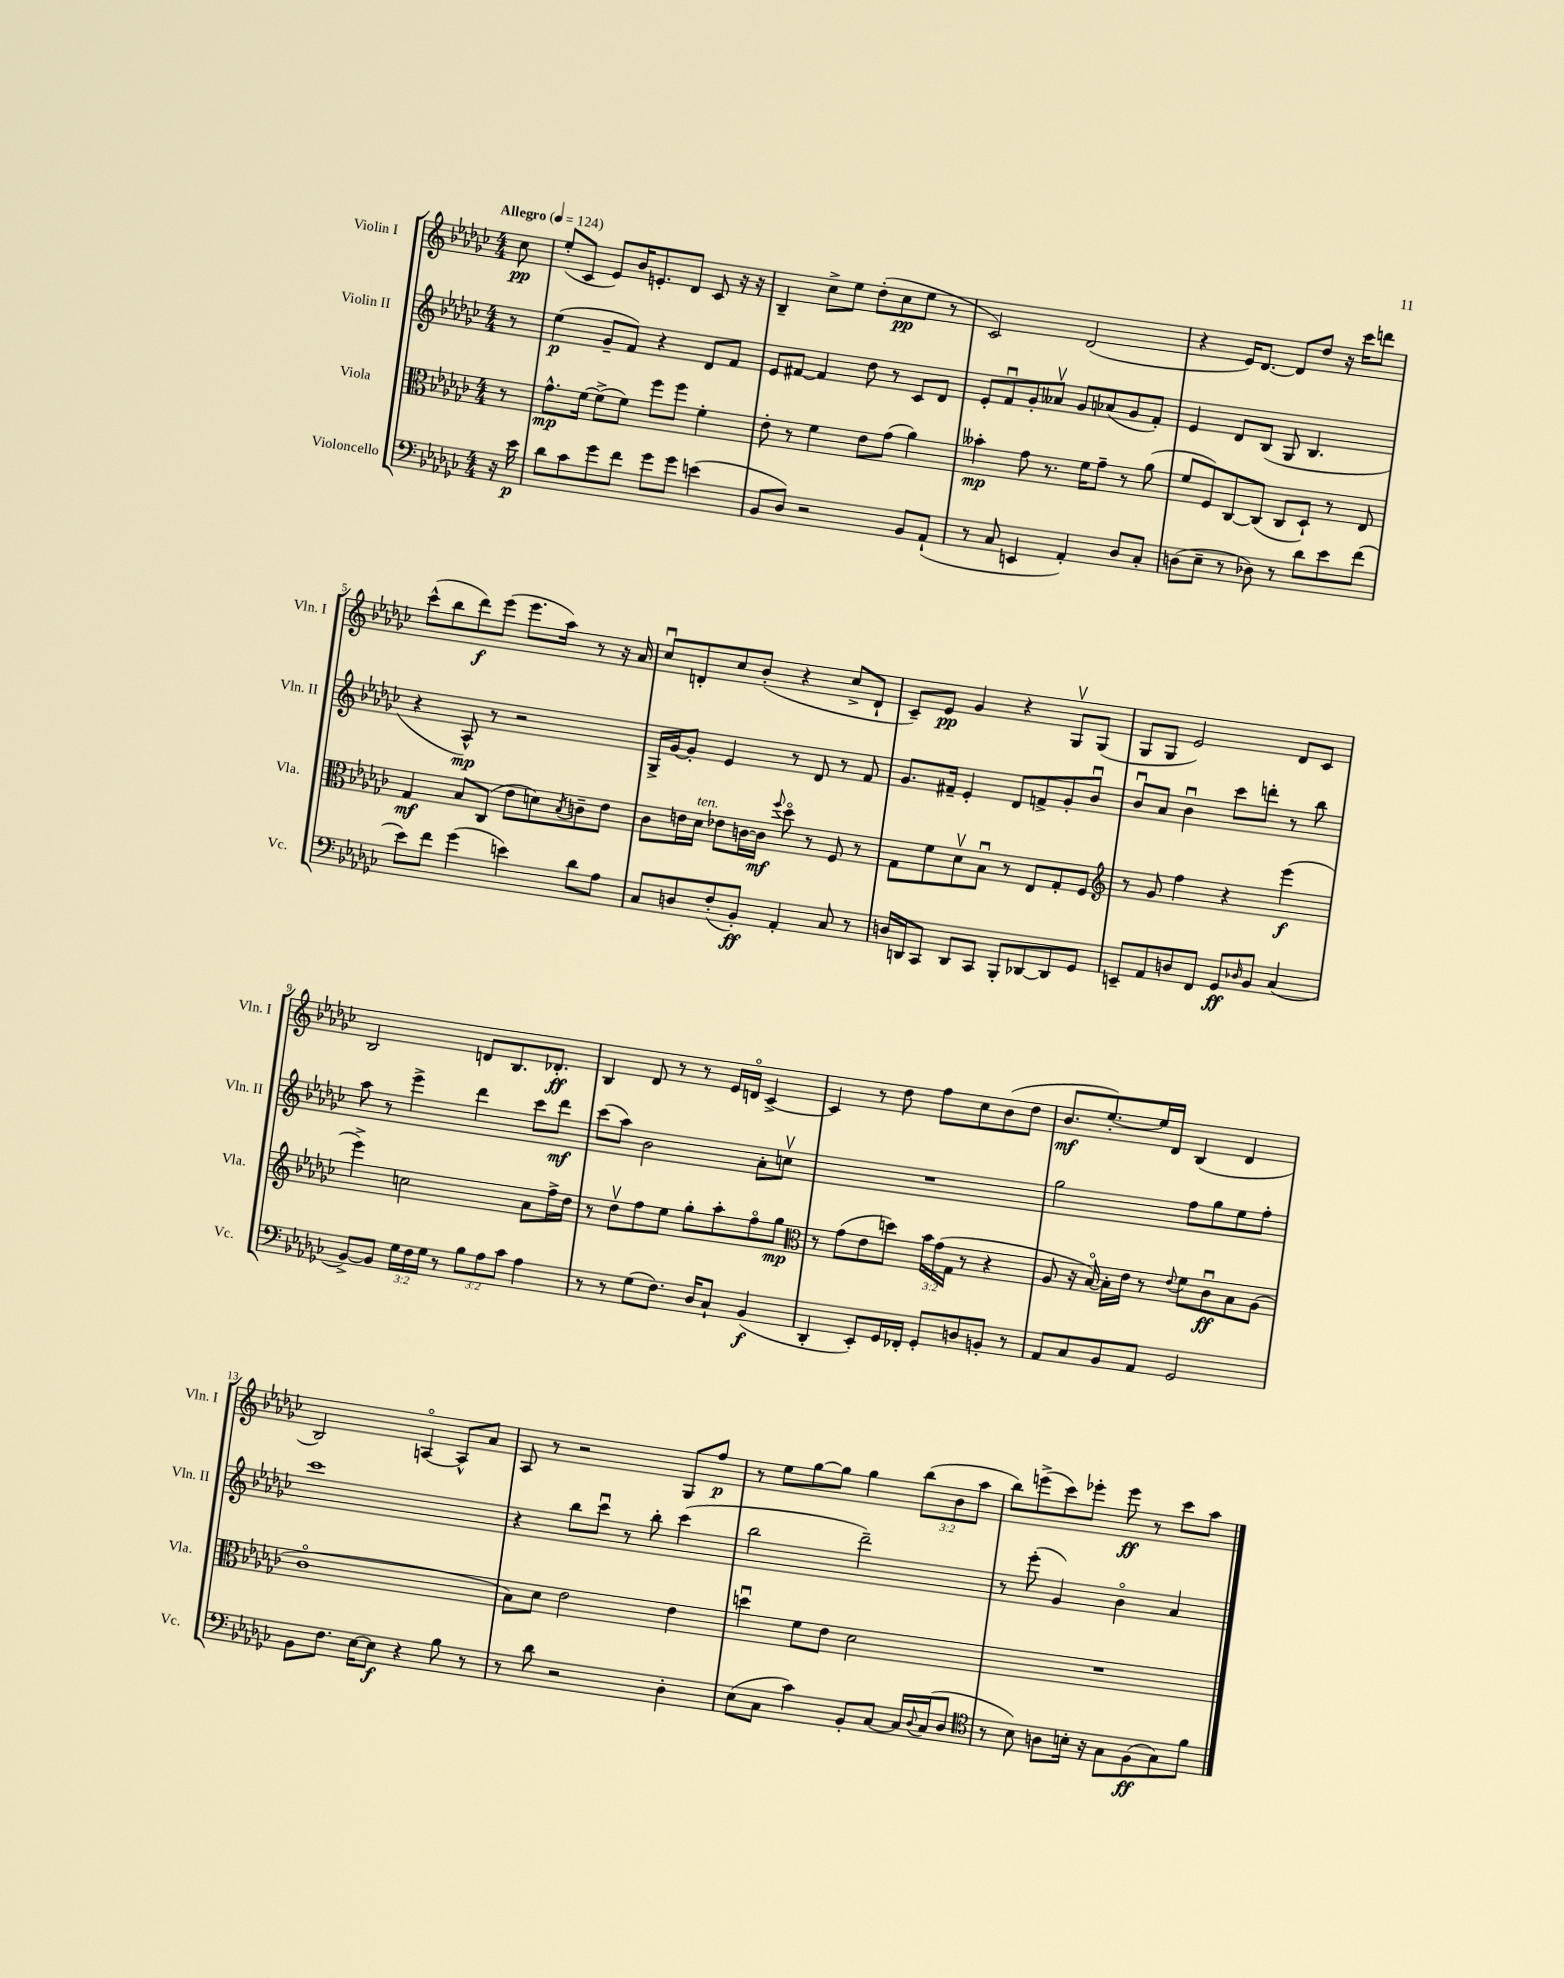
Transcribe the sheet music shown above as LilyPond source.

<<
\new StaffGroup <<
\new Staff = "s0" \with { instrumentName = "Violin I" shortInstrumentName = "Vln. I" } {
    \clef treble \key ges \major \numericTimeSignature \time 4/4 \override Staff.TupletNumber.text = #tuplet-number::calc-fraction-text \partial 8 \tempo "Allegro" 4 = 124
    ces''8\pp |
    ees''8-.( ces'8 ees'8) bes'16 e'8.-. des'8 ces'8 r16 r16 |
    bes4-- ces''8-> ees''8 des''8-.( ces''8\pp ees''8 r8 |
    ces'2) des'2( |
    r4 ees'16) des'8.~ des'8 des''8 r16 ces'''16 d'''8 |
    ces'''8-^( bes''8 des'''8\f) ees'''8( ees'''8. aes''16) r8 r16 aes'16 |
    ces''8\downbow d'8-. ces''8 bes'8-.( r4 ces''8-> d'8-! |
    ces'8--) ees'8\pp ges'4 r4 ges8\upbow ges8( |
    ges8 ges8 ees'2) des'8 ces'8 |
    bes2 d'8 bes8. des'8.-.\ff |
    bes4 des'8 r8 r8 ees'16 d'16\flageolet ces'4~-> |
    ces'4 r8 des''8 f''8 ces''8 bes'8( des''8 |
    bes'8.\mf ees''8.~-.) ees''16 des'16 bes4( des'4 |
    bes2) a4~\flageolet a8-^ aes'8 |
    aes8 r8 r2 ges8 f''8\p |
    r8 ees''8 ges''8~ ges''8 ges''4 \tuplet 3/2 { bes''8( bes'8 aes''8 } |
    bes''8) e'''8->( ces'''8) ees'''8-. ees'''8\ff r8 ces'''8 aes''8 \bar "|." |
}
\new Staff = "s1" \with { instrumentName = "Violin II" shortInstrumentName = "Vln. II" } {
    \clef treble \key ges \major \numericTimeSignature \time 4/4 \partial 8
    r8 |
    ees''4\p( ges'8-- f'8) r4 des'8 f'8 |
    ees'8 fis'8~ fis'4 des''8 r8 ces'8 des'8 |
    ees'8-. f'8\downbow ges'8-. aeses'8\upbow ges'8 aes'8( ges'8 f'8-.) |
    ees'4 des'8 bes8( ges8 bes4. |
    r4 aes8-^\mp) r8 r2 |
    ges16-> ges'16~ ges'8-. ees'4 r8 des'8 r8 f'8 |
    ges'8. fis'16-- ees'4-. des'8 f'8-> ges'8-. bes'8\downbow |
    bes'8\downbow aes'8 bes'4\downbow ces'''8 d'''8-. r8 bes''8 |
    aes''8 r8 ees'''4-> des'''4 ces'''8 des'''8\mf |
    ces'''8( aes''8) bes'2 aes'8-. c''8\upbow |
    R1 |
    ges''2 f''8 ges''8 ees''8 f''8-. |
    ces'''1 |
    r4 bes''8 ces'''8\downbow r8 bes''8-. ces'''4( |
    bes''2 des'''2--) |
    r8 ees'''8-.( ges'4) bes'4\flageolet aes'4 \bar "|." |
}
\new Staff = "s2" \with { instrumentName = "Viola" shortInstrumentName = "Vla." } {
    \clef alto \key ges \major \numericTimeSignature \time 4/4 \override Staff.TupletNumber.text = #tuplet-number::calc-fraction-text \partial 8
    r8 |
    ges'8.-^\mp f'16~ f'8->( f'8) f''8 f''8 f'4-. |
    ees'8-. r8 f'4 ees'8 ges'8( aes'4) |
    beses'4-.\mp ges'8 r8. f'16 ges'8-- r8 aes'8( |
    f'8 f8) ces8~ ces8( ces8 des8-!) r8 ees8 |
    ges4\mf bes8 ces8( ees'8 d'8) \acciaccatura { bes8 } c'8-- ees'8 |
    ces'8 e'16 des'16^\markup { \italic "ten." } ees'8 c'16~ c'16\mf \appoggiatura { f''8 } des''8\flageolet r8 f8 r8 |
    ges8 f'8 des'8\upbow bes8\downbow r8 ees8 ges8-. f8 |
    \clef treble r8 ges'8 f''4 r4 ees'''4\f( |
    ees'''4->) c''2 aes'8 f''16-> des''16 |
    r8 des''8\upbow f''8 ees''8 ges''8-. aes''8-. f''8\flageolet ges''8\mp |
    \clef alto r8 ges'8( ees'8 d''8) \tuplet 3/2 { bes'16 ges'16( ges16 } r8 r4 |
    aes8 r16 bes16~\flageolet) bes16-. ees'16 r8 \appoggiatura { ees'8 } f'8 ces'8\downbow\ff bes8 aes8( |
    ces'1\flageolet |
    bes8) des'8 ees'2 ees'4 |
    d''4\downbow f'8 ees'8 des'2 |
    R1 \bar "|." |
}
\new Staff = "s3" \with { instrumentName = "Violoncello" shortInstrumentName = "Vc." } {
    \clef bass \key ges \major \numericTimeSignature \time 4/4 \override Staff.TupletNumber.text = #tuplet-number::calc-fraction-text \partial 8
    r16 ees'16\p |
    des'8 ces'8 ges'8 f'8 ges'8 ges'8 e'4( |
    bes,8 des8) r2 bes,8 aes,8-!( |
    r8 ces8 e,4 aes,4-.) des8 ces8-. |
    d8( ees8-- r8 des8) r8 des'8 ees'8 f'8( |
    ees'8) f'8 ges'4( e'4) des'8 aes8 |
    ces8 d8 f8-.( bes,8-.\ff) aes,4-. ces8 r8 |
    d16 d,16 ces,8 d,8 ces,8 bes,,8-. des,8~ des,8 ges,8 |
    e,8-- aes,8 d8 f,8 ges,8\ff \grace { des16 } bes,8 ces4( |
    bes,8~->) bes,8 \tuplet 3/2 { ges16 f16 ges16 } r8 \tuplet 3/2 { bes8 aes8 ces'8 } aes4 |
    r8 r8 ges8( f8.) des16 ces8-! bes,4\f( |
    des,4-. ees,8-.) ges,16 fes,16-. ges,8-. d8 b,8-. r8 |
    aes,8 ces8 bes,8 aes,8 ges,2 |
    bes,8 f8. ees16~ ees8\f r4 bes8 r8 |
    r8 des'8 r2 des4-. |
    ees8( ces8 ces'4) bes,8-. ces8~ ces16 \appoggiatura { des8 } ces16( des8 |
    \clef tenor r8 bes8) a8 b16-. r16 ges8 f8\ff( ges8) f'8 \bar "|." |
}
>>
>>
